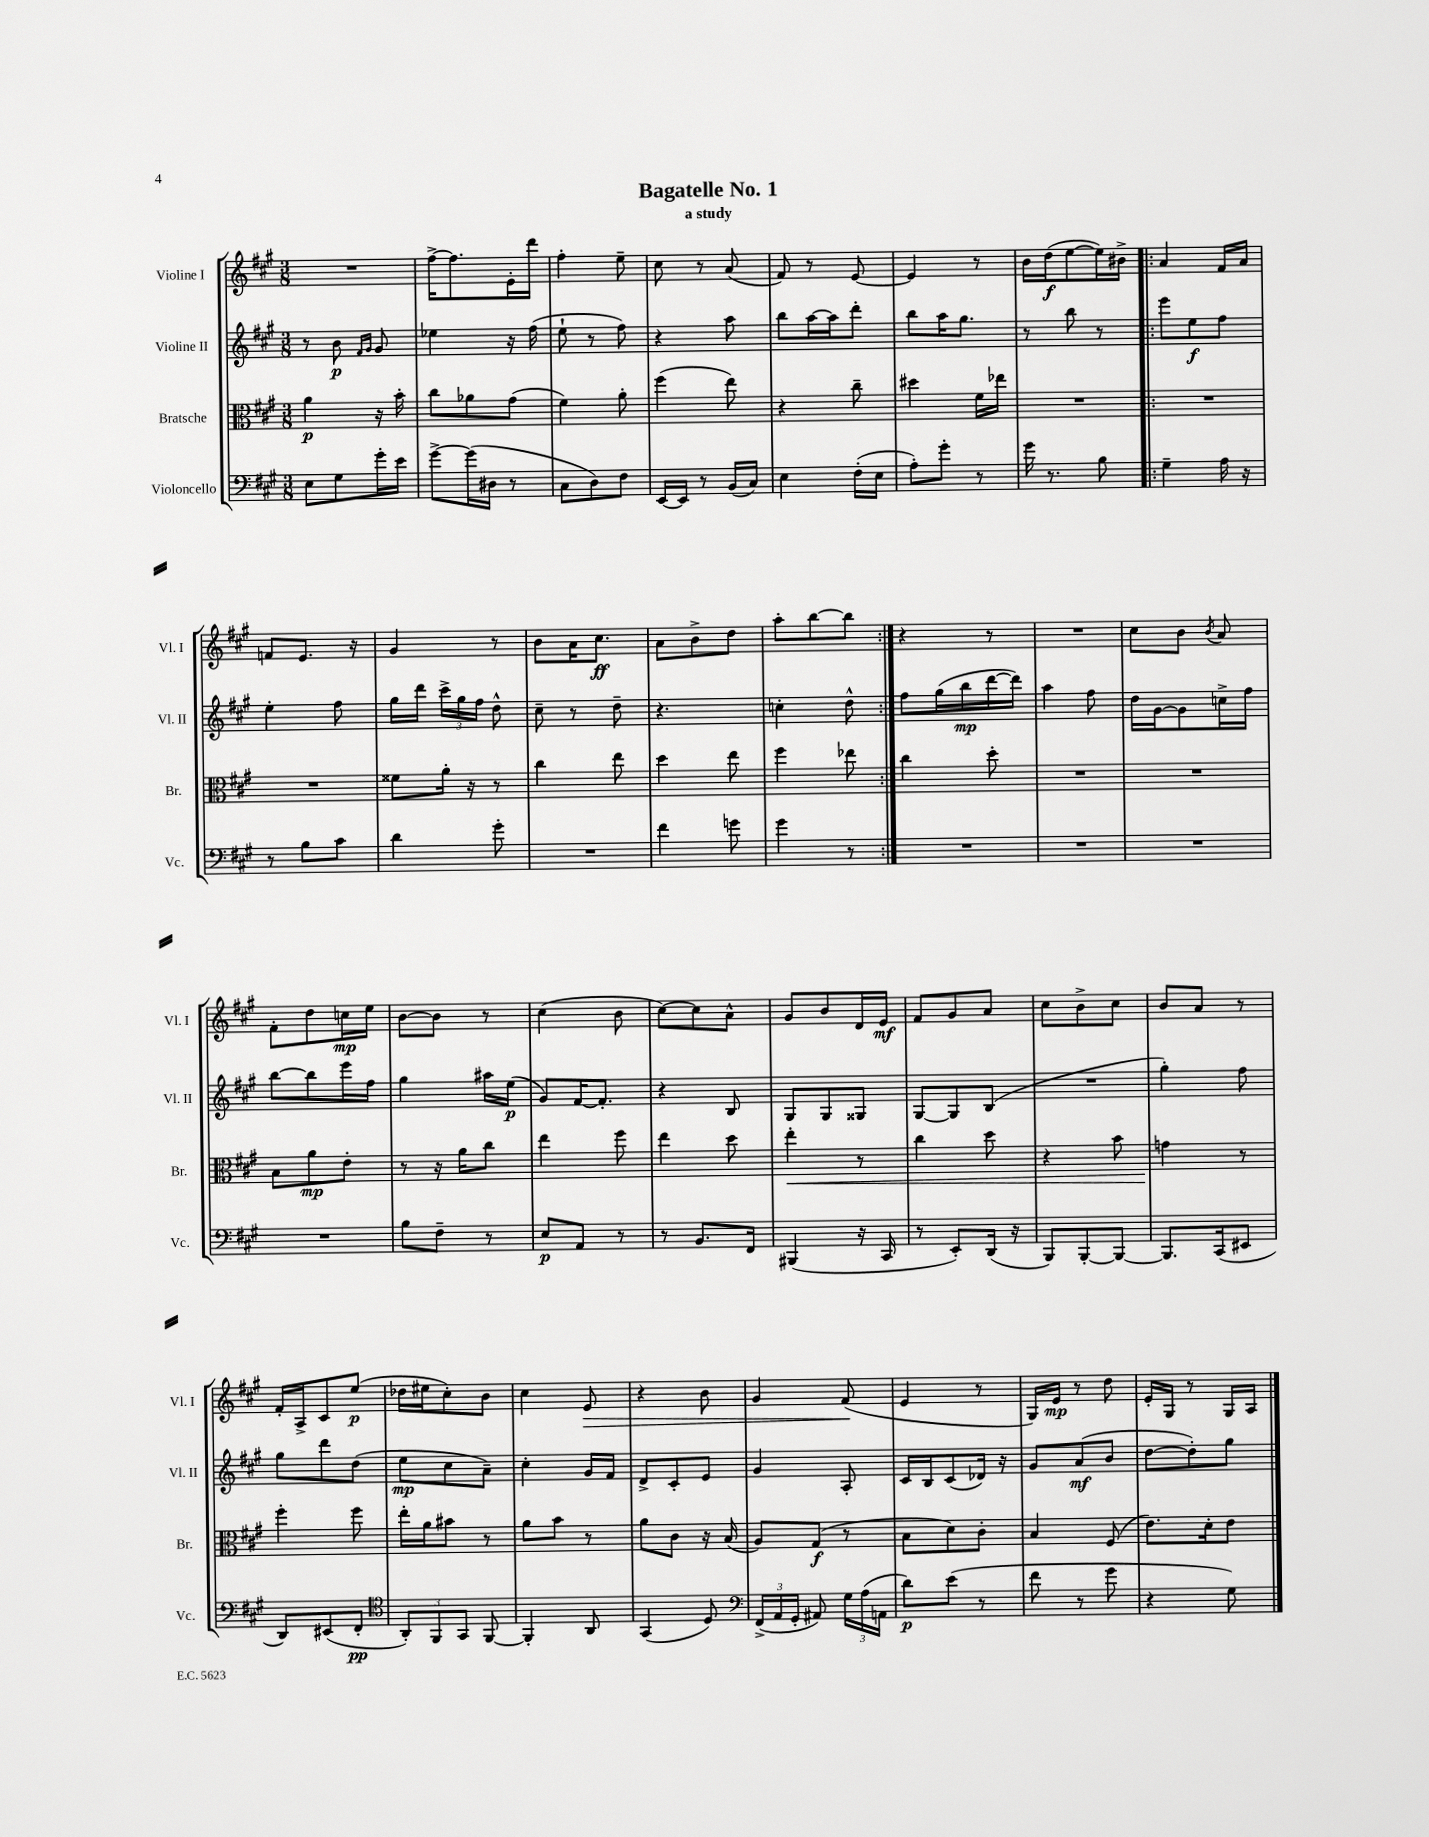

**kern	**dynam	**kern	**dynam	**kern	**dynam	**kern	**dynam
*part4	*part4	*part3	*part3	*part2	*part2	*part1	*part1
*staff4	*staff4	*staff3	*staff3	*staff2	*staff2	*staff1	*staff1
*I"Violoncello	*	*I"Bratsche	*	*I"Violine II	*	*I"Violine I	*
*I'Vc.	*	*I'Br.	*	*I'Vl. II	*	*I'Vl. I	*
*clefF4	*	*clefC3	*	*clefG2	*	*clefG2	*
*k[f#c#g#]	*	*k[f#c#g#]	*	*k[f#c#g#]	*	*k[f#c#g#]	*
*M3/8	*	*M3/8	*	*M3/8	*	*M3/8	*
=1	=1	=1	=1	=1	=1	=1	=1
8E\L	.	4a\	p	8r	.	4.r	.
8G#\	.	.	.	8b\	p	.	.
.	.	.	.	16qqf#/LL	.	.	.
.	.	.	.	16qqg#/JJ	.	.	.
16g#'\L	.	16r	.	8g#/	.	.	.
16e\JJ	.	16b'\	.	.	.	.	.
=2	=2	=2	=2	=2	=2	=2	=2
[8g#^\L	.	8cc#\L	.	4ee-X\	.	[16ff#^\KL	.
.	.	.	.	.	.	8.ff#\]	.
(16g#\L]	.	8a-X\	.	.	.	.	.
16D#X\JJ	.	.	.	.	.	.	.
8r	.	(8g#\J	.	16r	.	16e'\L	.
.	.	.	.	(16ff#\	.	16ddd\JJ	.
=3	=3	=3	=3	=3	=3	=3	=3
8C#\L	.	4f#\)	.	8ee`\	.	4ff#'\	.
8D\)	.	.	.	8r	.	.	.
8F#\J	.	8a'\	.	8ff#\)	.	8ee~\	.
=4	=4	=4	=4	=4	=4	=4	=4
[16EE/LL	.	(4ff#\	.	4r	.	8cc#\	.
16EE/JJ]	.	.	.	.	.	.	.
8r	.	.	.	.	.	8r	.
(16BB/LL	.	8ee\)	.	8aa\	.	(8a/	.
16C#/JJ)	.	.	.	.	.	.	.
=5	=5	=5	=5	=5	=5	=5	=5
4E\	.	4r	.	8bb\L	.	8f#/)	.
.	.	.	.	[16aa\L	.	8r	.
.	.	.	.	16aa\J]	.	.	.
(16F#'\LL	.	8cc#~\	.	8ddd'\J	.	[8e/	.
16E\JJ	.	.	.	.	.	.	.
=6	=6	=6	=6	=6	=6	=6	=6
8A'\L)	.	4dd#X\	.	8bb\L	.	4e/]	.
8g#'\J	.	.	.	16aa\K	.	.	.
.	.	.	.	8.gg#\J	.	.	.
8r	.	16f#\LL	.	.	.	8r	.
.	.	16ee-X\JJ	.	.	.	.	.
=7	=7	=7	=7	=7	=7	=7	=7
16g#\	.	4.r	.	8r	.	16b\LL	.
8.r	.	.	.	.	.	(16dd\J	f
.	.	.	.	8bb\	.	[8ee\	.
8B\	.	.	.	8r	.	16ee\L])	.
.	.	.	.	.	.	16b#X^\JJ	.
=8!|:	=8!|:	=8!|:	=8!|:	=8!|:	=8!|:	=8!|:	=8!|:
4G#~\	.	4.r	.	8eee\L	.	4a/	.
.	.	.	.	8ee\	f	.	.
16A\	.	.	.	8ff#\J	.	16f#/LL	.
16r	.	.	.	.	.	16a/JJ	.
!!LO:LB:g=z
=9	=9	=9	=9	=9	=9	=9	=9
8r	.	4.r	.	4ee'\	.	8fn/L	.
8B\L	.	.	.	.	.	8.e/J	.
8c#\J	.	.	.	8ff#\	.	.	.
.	.	.	.	.	.	16r	.
=10	=10	=10	=10	=10	=10	=10	=10
4d\	.	8f##X\L	.	16gg#\LL	.	4g#/	.
.	.	.	.	16ddd\JJ	.	.	.
.	.	16a'\Jk	.	24ccc#^\LL	.	.	.
.	.	.	.	24gg#\	.	.	.
.	.	16r	.	.	.	.	.
.	.	.	.	24ff#\JJ	.	.	.
8g#'\	.	8r	.	8dd^^\	.	8r	.
=11	=11	=11	=11	=11	=11	=11	=11
4.r	.	4cc#\	.	8cc#~\	.	8b\L	.
.	.	.	.	8r	.	16a\K	.
.	.	.	.	.	.	8.cc#\J	ff
.	.	8ee\	.	8dd~\	.	.	.
=12	=12	=12	=12	=12	=12	=12	=12
4f#\	.	4dd\	.	4.r	.	8a\L	.
.	.	.	.	.	.	8b^\	.
8gn\	.	8ee\	.	.	.	8dd\J	.
=13	=13	=13	=13	=13	=13	=13	=13
4g#\	.	4ff#\	.	4ccn'\	.	8aa'\L	.
.	.	.	.	.	.	[8bb\	.
8r	.	8ee-X\	.	8dd^^\	.	8bb\J]	.
=14:|!	=14:|!	=14:|!	=14:|!	=14:|!	=14:|!	=14:|!	=14:|!
4.r	.	4cc#\	.	8ff#\L	.	4r	.
.	.	.	.	(16gg#\L	.	.	.
.	.	.	.	16bb\	mp	.	.
.	.	8dd'\	.	[16ddd\	.	8r	.
.	.	.	.	16ddd\JJ])	.	.	.
=15	=15	=15	=15	=15	=15	=15	=15
4.r	.	4.r	.	4aa\	.	4.r	.
.	.	.	.	8ff#\	.	.	.
=16	=16	=16	=16	=16	=16	=16	=16
4.r	.	4.r	.	16dd\LL	.	8cc#\L	.
.	.	.	.	[16g#\J	.	.	.
.	.	.	.	8g#\]	.	8b\J	.
.	.	.	.	.	.	8qb/	.
.	.	.	.	16ccn^\L	.	8a/	.
.	.	.	.	16ff#\JJ	.	.	.
!!LO:LB:g=z
=17	=17	=17	=17	=17	=17	=17	=17
4.r	.	8B\L	.	[8bb\L	.	8f#'\L	.
.	.	8a\	mp	8bb\]	.	8dd\	.
.	.	8e'\J	.	16eee\L	.	16ccn\L	mp
.	.	.	.	16ff#\JJ	.	16ee\JJ	.
=18	=18	=18	=18	=18	=18	=18	=18
8B\L	.	8r	.	4gg#\	.	[8b\L	.
8F#~\J	.	16r	.	.	.	8b\J]	.
.	.	16a\KL	.	.	.	.	.
8r	.	8cc#\J	.	16aa#X\LL	.	8r	.
.	.	.	.	(16ee\JJ	p	.	.
=19	=19	=19	=19	=19	=19	=19	=19
8E/L	p	4ee\	.	8g#/L)	.	(4cc#\	.
8AA/J	.	.	.	[16f#/K	.	.	.
.	.	.	.	8.f#'/J]	.	.	.
8r	.	8ff#\	.	.	.	8b\	.
=20	=20	=20	=20	=20	=20	=20	=20
8r	.	4ee\	.	4r	.	[8cc#\L)	.
8.BB/L	.	.	.	.	.	8cc#\]	.
.	.	8dd\	.	8B/	.	8a^^\J	.
16FF#/Jk	.	.	.	.	.	.	.
=21	=21	=21	=21	=21	=21	=21	=21
!	!	!	!LO:HP:b	!	!	!	!
(4BBB#X/	.	4ee'\	<	8G#/L	.	8g#/L	.
.	.	.	.	8G#/	.	8b/	.
16r	.	8r	.	8G##X/J	.	16d/L	.
16CC#/	.	.	.	.	.	16e/JJ	mf
=22	=22	=22	=22	=22	=22	=22	=22
8r	.	4cc#\	.	[8G#/L	.	8f#/L	.
8EE'/L)	.	.	.	8G#/]	.	8g#/	.
(16DD/Jk	.	8dd\	.	(8B/J	.	8a/J	.
16r	.	.	.	.	.	.	.
=23	=23	=23	=23	=23	=23	=23	=23
8BBB/L)	.	4r	.	4.r	.	8cc#\L	.
[8BBB'/	.	.	.	.	.	8b^\	.
8BBB/J_	.	8b\	.	.	.	8cc#\J	.
=24	=24	=24	=24	=24	=24	=24	=24
8.BBB/L]	.	4gn\	.	4gg#'\)	.	8b/L	.
.	.	.	.	.	.	8a/J	.
(16CC#/k	.	.	.	.	.	.	.
8EE#X/J	.	8r	[	8ff#\	.	8r	.
!!LO:LB:g=z
=25	=25	=25	=25	=25	=25	=25	=25
8DD/L)	.	4ff#'\	.	8gg#\L	.	16f#'/LL	.
.	.	.	.	.	.	16A^/J	.
(8EE#X/	.	.	.	8ddd\	.	8c#/	.
8FF#'/J	pp	8ff#\	.	(8dd\J	.	(8ee/J	p
=26	=26	=26	=26	=26	=26	=26	=26
*clefC4	*	*	*	*	*	*	*
12AA'/L)	.	16ee'\LL	.	8ee\L	mp	16dd-X\LL	.
.	.	16a\J	.	.	.	16ee#X\J	.
12FF#/	.	.	.	.	.	.	.
.	.	8b#X\J	.	8cc#\	.	8cc#'\)	.
12GG#/J	.	.	.	.	.	.	.
[8FF#/	.	8r	.	8a~\J)	.	8b\J	.
=27	=27	=27	=27	=27	=27	=27	=27
4FF#'/]	.	8a\L	.	4cc#'\	.	4cc#\	.
.	.	8b\J	.	.	.	.	.
!	!	!	!	!	!	!	!LO:HP:b
8AA/	.	8r	.	16g#/LL	.	8e/	>
.	.	.	.	16f#/JJ	.	.	.
=28	=28	=28	=28	=28	=28	=28	=28
(4GG#/	.	8a\L	.	8d^/L	.	4r	.
.	.	8c#\J	.	8c#'/	.	.	.
8D/)	.	16r	.	8e/J	.	8b\	.
.	.	(16B/	.	.	.	.	.
=29	=29	=29	=29	=29	=29	=29	=29
*clefF4	*	*	*	*	*	*	*
(24FF#^/LL	.	8A/L)	.	4g#/	.	4g#/	.
24AA/	.	.	.	.	.	.	.
24GG#'/JJ	.	.	.	.	.	.	.
8AA#X/)	.	(8G#/J	f	.	.	.	.
24G#\LL	.	8r	.	8A'/	.	(8f#/	.
(24A\	.	.	.	.	.	.	.
24AAn\JJ	.	.	.	.	.	.	.
.	.	.	.	.	.	.	]
=30	=30	=30	=30	=30	=30	=30	=30
8d\L)	p	8B\L	.	16c#/LL	.	4e/	.
.	.	.	.	16B/J	.	.	.
(8e\J	.	8d\)	.	(8c#/	.	.	.
8r	.	8c#'\J	.	16d-X/Jk)	.	8r	.
.	.	.	.	16r	.	.	.
=31	=31	=31	=31	=31	=31	=31	=31
8f#\	.	4B/	.	8g#/L	.	16G#/LL)	.
.	.	.	.	.	.	16e/JJ	mp
8r	.	.	.	(8a/	mf	8r	.
8g#\	.	(8F#/	.	8b/J	.	8dd\	.
=32	=32	=32	=32	=32	=32	=32	=32
4r	.	8.e\L)	.	[8dd\L	.	16e'/LL	.
.	.	.	.	.	.	16G#/JJ	.
.	.	.	.	8dd'\])	.	8r	.
.	.	16d'\k	.	.	.	.	.
8G#\)	.	8e\J	.	8gg#\J	.	16G#/LL	.
.	.	.	.	.	.	16A/JJ	.
==	==	==	==	==	==	==	==
*-	*-	*-	*-	*-	*-	*-	*-
